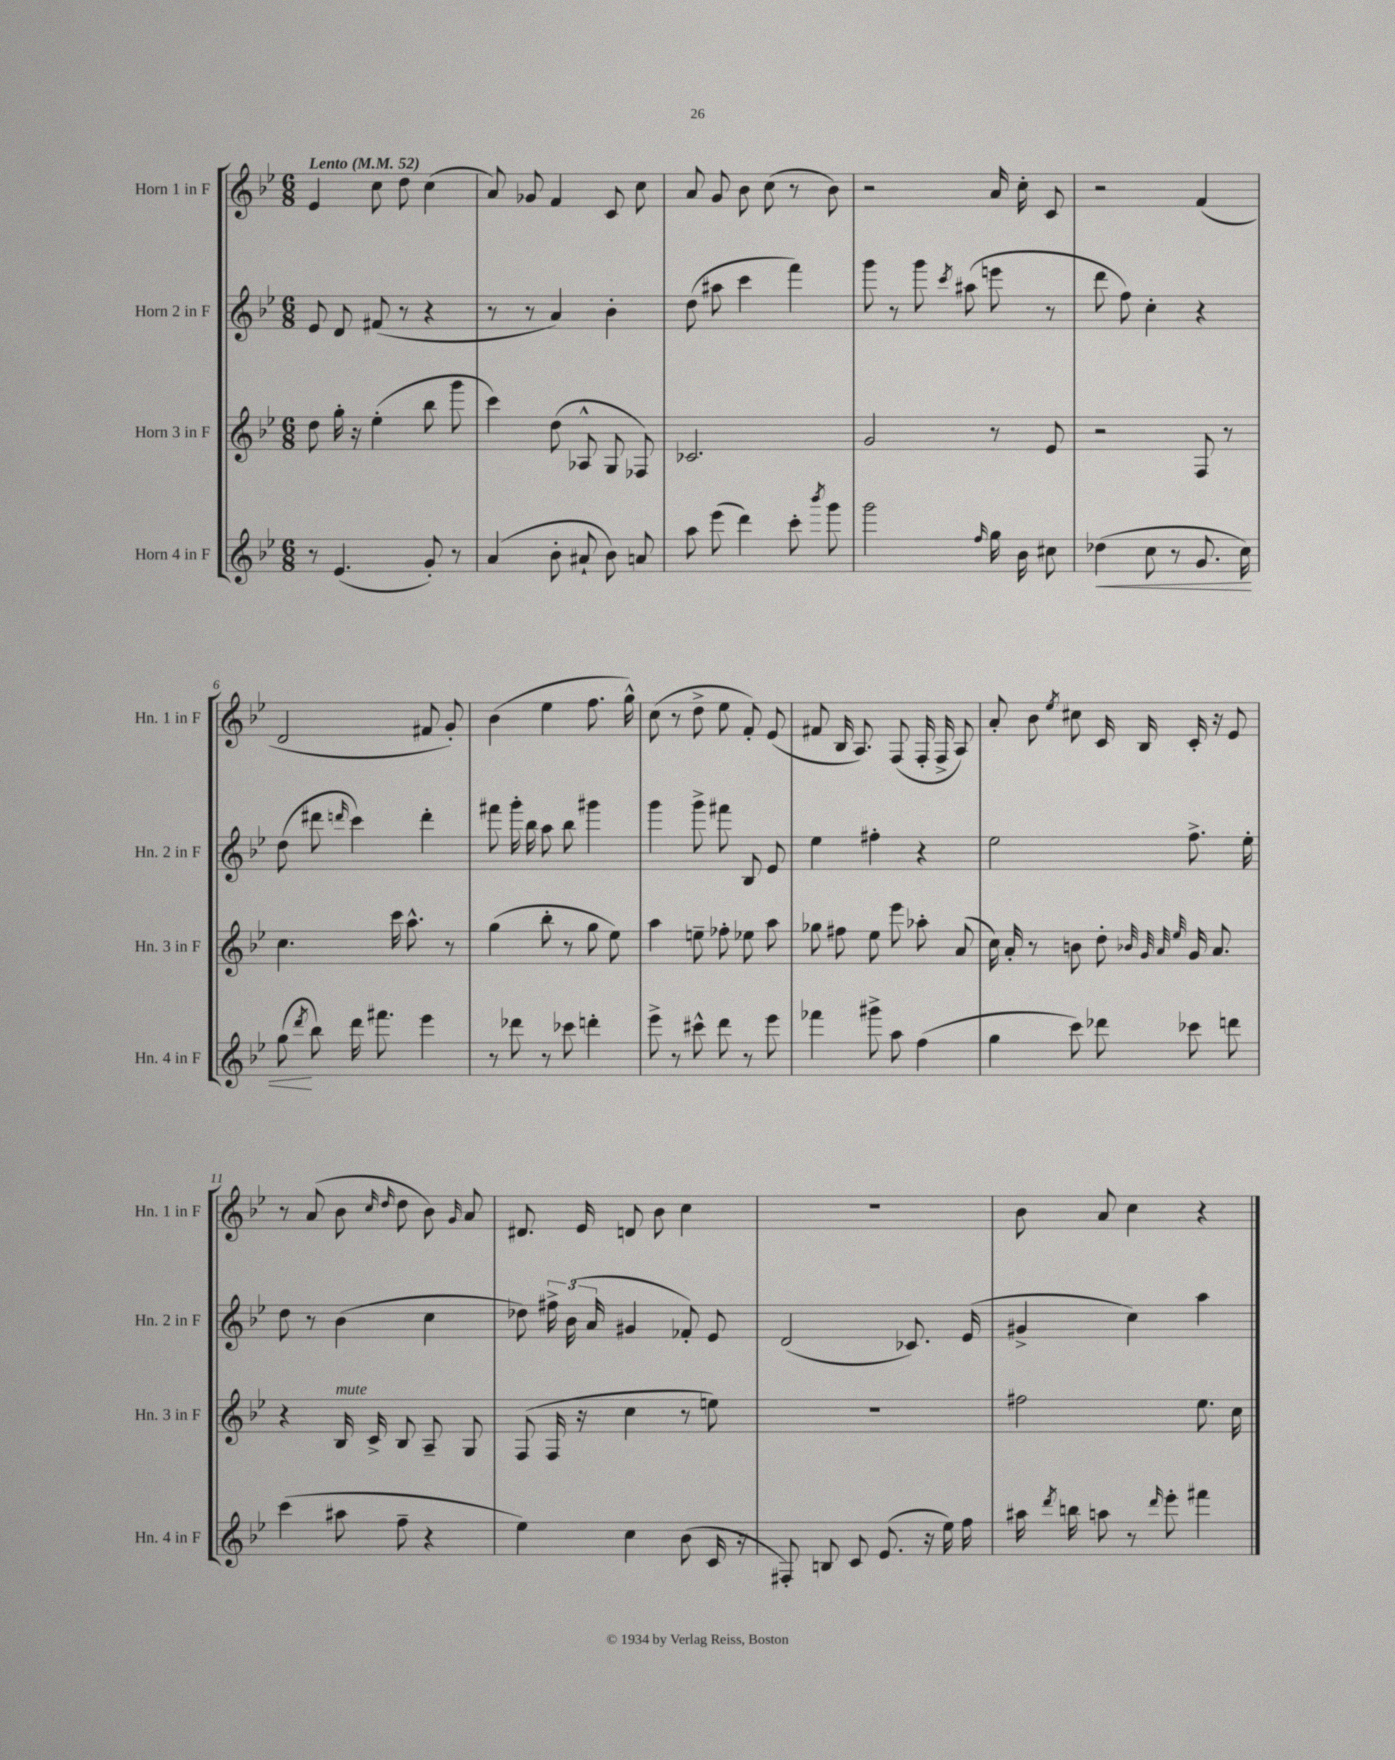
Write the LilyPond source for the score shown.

<<
\new StaffGroup <<
\new Staff = "s0" \with { instrumentName = "Horn 1 in F" shortInstrumentName = "Hn. 1 in F" } {
    \clef treble \key bes \major \numericTimeSignature \time 6/8 \tempo "Lento" 4 = 52
    \autoBeamOff ees'4 c''8 d''8 c''4( |
    a'8) ges'8 f'4 c'8 c''8 |
    a'8 g'8 bes'8 c''8( r8 bes'8) |
    r2 a'16 c''16-. c'8 |
    r2 f'4( |
    d'2 fis'8 g'8-.) |
    bes'4( ees''4 f''8. g''16-^) |
    c''8( r8 d''8-> ees''8 f'8-.) ees'8( |
    fis'8 bes16 a8.) f8( f16-. f16-> a8) |
    a'8-. bes'8 \acciaccatura { ees''8 } cis''8 c'16 bes16 c'16-. r16 ees'8 |
    r8 a'8( bes'8 \grace { c''16 d''16 } d''8 bes'8) \grace { g'16 } a'8 |
    dis'8. ees'16 d'8 bes'8 c''4 |
    R2. |
    bes'8 a'8 c''4 r4 \bar "|." |
}
\new Staff = "s1" \with { instrumentName = "Horn 2 in F" shortInstrumentName = "Hn. 2 in F" } {
    \clef treble \key bes \major \numericTimeSignature \time 6/8
    \autoBeamOff ees'8 d'8 fis'8( r8 r4 |
    r8 r8 a'4) bes'4-. |
    d''8( ais''8 c'''4 f'''4) |
    g'''8 r8 g'''8 \acciaccatura { c'''8 } ais''8( e'''8 r8 |
    d'''8 f''8) c''4-. r4 |
    d''8( dis'''8 \grace { d'''16 } c'''4) d'''4-. |
    fis'''8 g'''16-. bes''16 a''8 bes''8 gis'''4 |
    g'''4 g'''8-> fis'''8 bes8 ees'8 |
    ees''4 fis''4-. r4 |
    ees''2 f''8.-> ees''16-. |
    d''8 r8 bes'4( c''4 |
    des''8) \tuplet 3/2 { fis''16-> bes'16( a'16 } gis'4 fes'8-.) ees'8 |
    d'2( ces'8.) ees'16( |
    gis'4-> c''4) a''4 \bar "|." |
}
\new Staff = "s2" \with { instrumentName = "Horn 3 in F" shortInstrumentName = "Hn. 3 in F" } {
    \clef treble \key bes \major \numericTimeSignature \time 6/8
    \autoBeamOff d''8 g''16-. r16 ees''4-.( bes''8 g'''8 |
    c'''4) d''8( aes8-^ g8 fes8) |
    ces'2. |
    g'2 r8 ees'8 |
    r2 f8 r8 |
    c''4. c'''16 a''8.-^ r8 |
    g''4( bes''8-. r8 g''8 ees''8) |
    a''4 e''8-- fes''8-. ees''8 a''8 |
    ges''8 fis''8 ees''8 ees'''8 aes''8-. a'8( |
    c''16) a'16-. r8 b'8 d''8-. \grace { bes'32 g'32 a'32 ees''32 } g'16 a'8. |
    r4 bes16^\markup { \italic "mute" } c'16-> bes8 a8-- g8 |
    f8( f16 r16 c''4 r8 e''8) |
    R2. |
    fis''2 ees''8. c''16 \bar "|." |
}
\new Staff = "s3" \with { instrumentName = "Horn 4 in F" shortInstrumentName = "Hn. 4 in F" } {
    \clef treble \key bes \major \numericTimeSignature \time 6/8
    \autoBeamOff r8 ees'4.( g'8-.) r8 |
    a'4( bes'8-. ais'8-! bes'8) a'8 |
    a''8 ees'''8( d'''4) c'''8-. \acciaccatura { bes'''8 } g'''8 |
    g'''2 \grace { f''16 } g''16 bes'16 cis''8 |
    des''4\<( c''8 r8 g'8. c''16) |
    g''8\!( \acciaccatura { d'''8 } bes''8) d'''16 fis'''8. ees'''4 |
    r8 des'''8 r8 ces'''8 d'''4-. |
    ees'''8-> r8 cis'''8-^ d'''8 r8 ees'''8 |
    fes'''4 gis'''8-> a''8 f''4( |
    g''4 c'''8) des'''8 ces'''8 d'''8 |
    c'''4( ais''8 f''8-- r4 |
    ees''4) c''4 bes'8( c'16 r16 |
    fis8-.) b8 c'8 ees'8.( r16 ees''16) f''16 |
    ais''16 \acciaccatura { d'''8 } b''16 a''8 r8 \grace { d'''16 } ees'''8-. fis'''4 \bar "|." |
}
>>
>>
